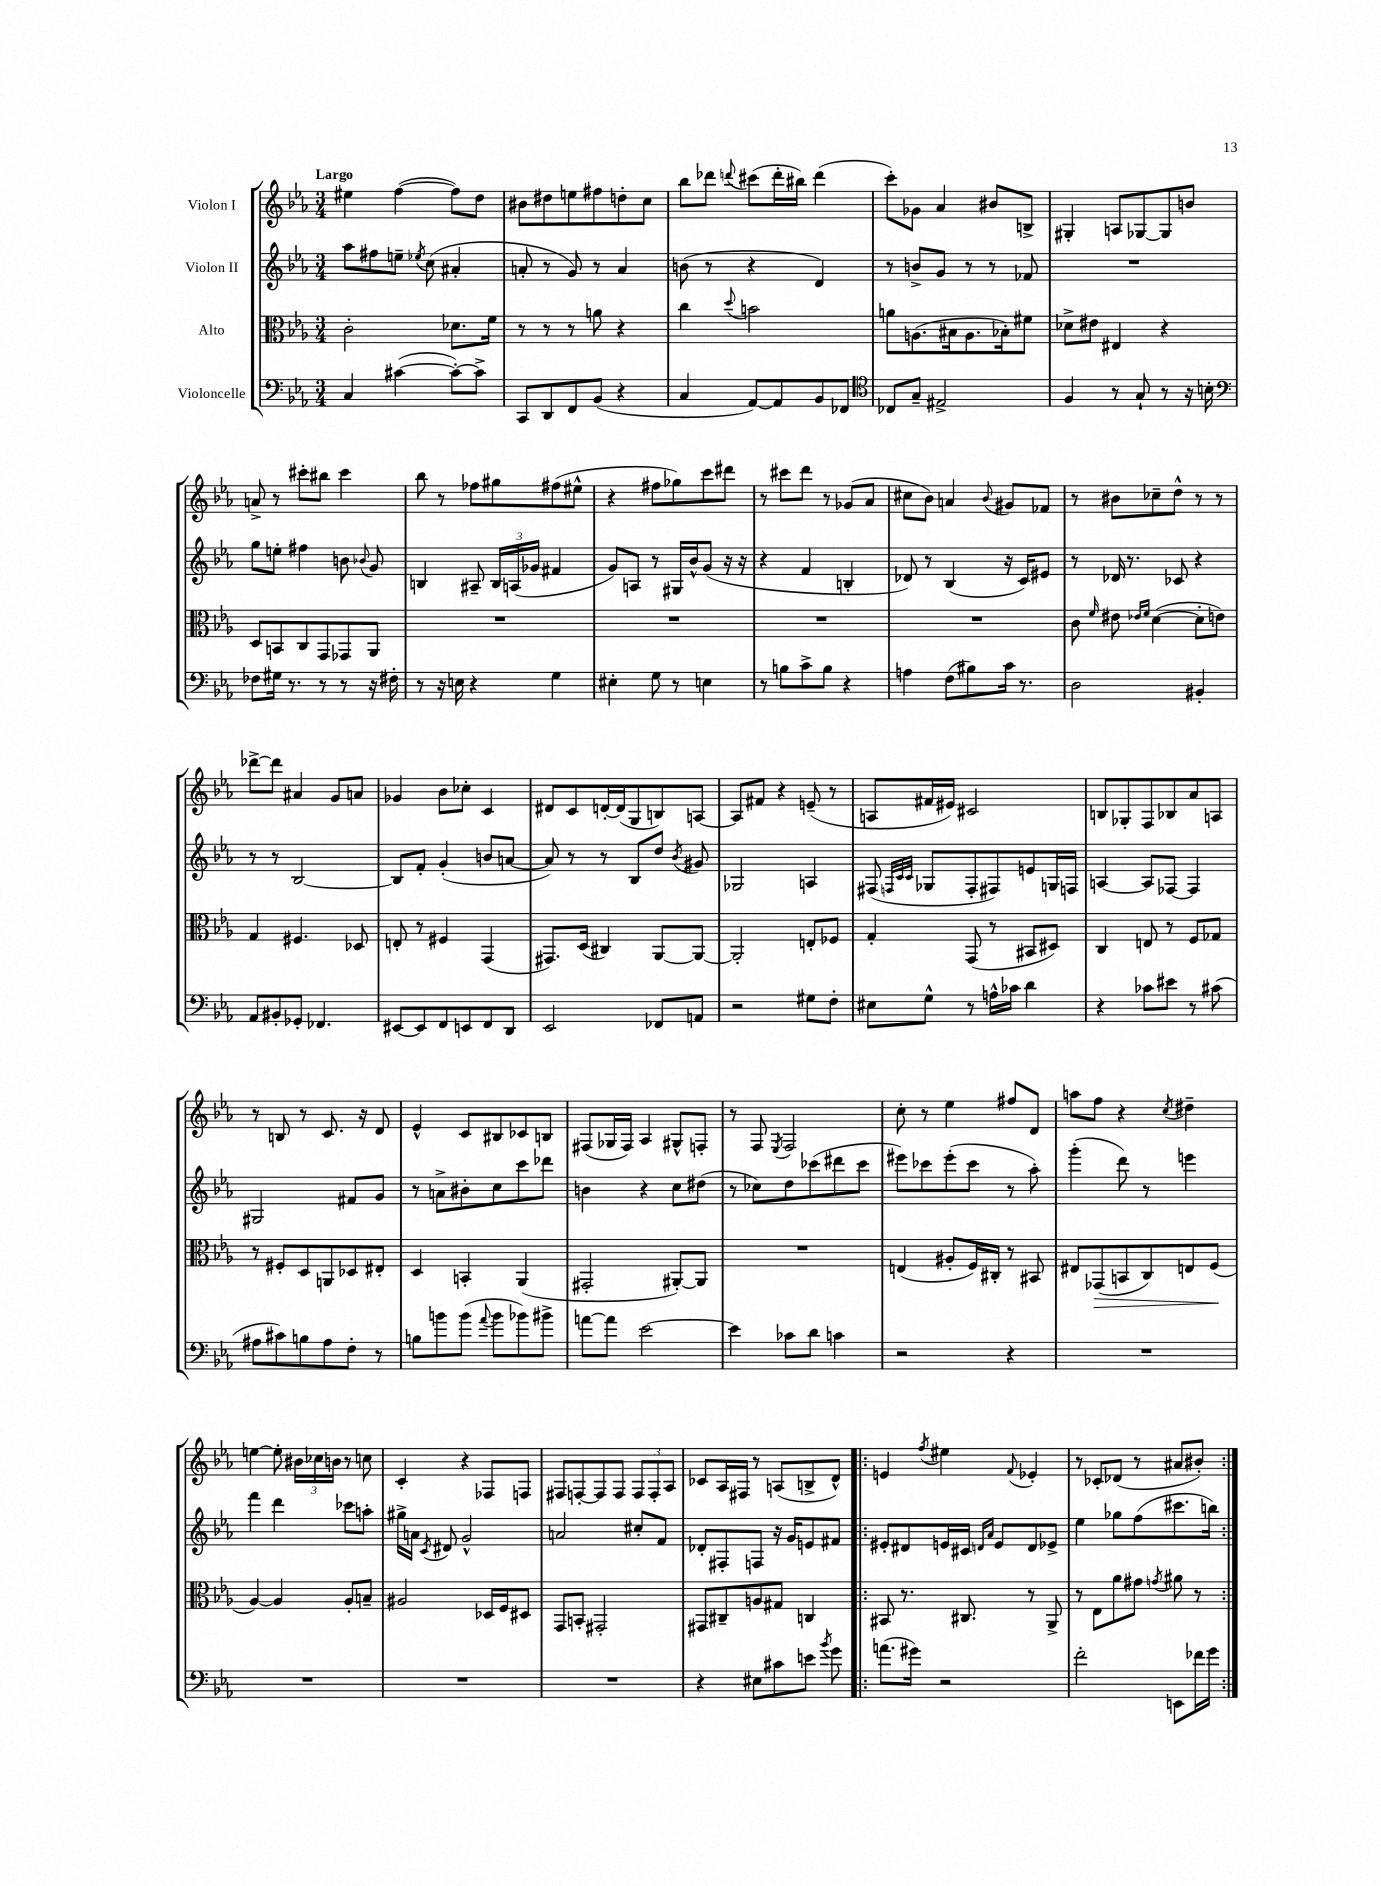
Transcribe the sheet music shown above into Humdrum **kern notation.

**kern	**kern	**kern	**kern
*staff4	*staff3	*staff2	*staff1
*clefF4	*clefC3	*clefG2	*clefG2
*k[b-e-a-]	*k[b-e-a-]	*k[b-e-a-]	*k[b-e-a-]
*M3/4	*M3/4	*M3/4	*M3/4
4C/	2c'\	8aa-\L	4ee#\
.	.	8ff#\	.
([4c#\	.	8ee~\J	([4ff\
.	.	8qee-/	.
.	.	(8cc\	.
8c#'\_L)	8.d-\L	4a#'/	8ff\]L)
8c#^\]J	.	.	8dd\J
.	16f\Jk	.	.
=	=	=	=
8CC/L	8r	8a'/	8b#\L
8DD/	8r	8r	8dd#\
8FF/	8r	8g/)	8ee\
(8BB-/J	8a\	8r	8ff#\
4r	4r	4a/	8dd'\
.	.	.	8cc\J
=	=	=	=
4C/	4cc\	(8b\	8bb-\L
.	.	8r	8ddd-\J
.	8qqdd/	.	8qqddd/
[8AA-/L)	2b\	4r	(8ccc#\L
8AA-/]	.	.	16ddd'\L
.	.	.	16bb#\JJ)
8BB-/	.	4d/)	(4ddd\
8FF-/J	.	.	.
=	=	=	=
*clefC4	*	*	*
8C-/L	8a\L	8r	8ccc'\L)
8G~/J	(8.A\	8b^/L	8g-\J
2E#^/	.	8g/J	4a-/
.	16B#\k	.	.
.	8.A\	8r	.
.	.	8r	8b#/L
.	16B-'\k)	.	.
.	8f#\J	8f-/	8B^/J
=	=	=	=
4F/	8d-^\L	2.r	4G#'/
.	8e#\J	.	.
8r	4E#/	.	8A/L
8G`/	.	.	[8G-/
8r	4r	.	8G-/]
16r	.	.	8b/J
16B'\	.	.	.
=	=	=	=
*clefF4	*	*	*
8F-\L	8D/L	8gg\L	8a^/
16G#\Jk	8BB/	8ee'\J	8r
8.r	.	.	.
.	8C/	4ff#\	8ccc#'\L
8r	8GG/	.	8bb#\J
8r	8GG-/	8b\	4ccc#\
.	.	8qqb-/	.
16r	8AA-/J	8g/	.
16F#'\	.	.	.
=	=	=	=
8r	2.r	4B/	8bb-\
16r	.	.	8r
16E\	.	.	.
4r	.	8A#~/	8ff-\L
.	.	24B/LL	8gg#\
.	.	(24A/	.
.	.	24g-/JJ	.
4G\	.	4f#/	(8ff#\
.	.	.	8ee#^^\J
=	=	=	=
4E#'\	2.r	8g/L)	4r
.	.	8A/J	.
8G\	.	8r	8ff#\L
8r	.	16G#/LL	8gg-\)
.	.	16b-^^/J	.
4E\	.	(8g/J	8ccc\
.	.	16r	8ddd#\J
.	.	16r	.
=	=	=	=
8r	2.r	4r	8r
8B\L	.	.	8ccc#\L
8c^\	.	4f/	8ddd\J
8B\J	.	.	8r
4r	.	4B'/	(8g-/L
.	.	.	8a-/J
=	=	=	=
4A\	2.r	8d-/)	8cc#\L
.	.	8r	8b-\J)
(8F\L	.	(4B-/	4a/
8B#\)	.	.	.
.	.	.	8qqb-/
16c\Jk	.	16r	8g#/L
8.r	.	16c/LK)	.
.	.	8e#/J	8f-/J
=	=	=	=
2D\	8c\	8r	8r
.	16qqf/	.	.
.	8e#\	16d-/	8b#\L
.	.	8.r	.
.	16qqe-/LL	.	.
.	16qqf/JJ	.	.
.	([4d\	.	8cc-~\
.	.	8c-/	8dd^^\J
4BB#'/	8d'\]L	4r	8r
.	8e\J)	.	8r
=	=	=	=
8AA-/L	4G/	8r	[8ddd-^\L
8BB#'/	.	8r	8ddd-\]J
8GG-'/J	4.F#/	[2B-/	4a#/
4.FF-/	.	.	.
.	.	.	8g/L
.	8D-/	.	8a/J
=	=	=	=
[8EE#/L	8E'/	8B-/]L	4g-/
8EE#/]	8r	8f'/J	.
8FF/	4F#/	(4g'/	8b-\L
8EE/	.	.	8cc-'\J
8FF/	(4GG/	8b/L	4c/
8DD/J	.	[8a/J	.
=	=	=	=
2EE-/	8.GG#/L)	8a/])	8d#/L
.	.	8r	8c/
.	(16D/Jk	.	.
.	4C#/)	8r	[16d'/L
.	.	.	(16d/]J
.	.	8B-/L	8G/
8FF-/L	[8AA-/L	8dd/J	8B/)
.	.	8qb-/	.
8AA/J	8AA-/_J	8g#/	[8A/J
=	=	=	=
2r	2AA-'/]	2G-/	8A/]L
.	.	.	8f#/J
.	.	.	4r
8G#\L	8E'/L	4A/	(8e~/
8F'\J	8F-/J	.	8r
=	=	=	=
8E#\L	4G'/	(8F#/	8A/L
.	.	32qqF/LLL	.
.	.	32qqc/	.
.	.	32qqc/JJJ	.
8G^^\J	.	8G-/L	16f#/L
.	.	.	16e#/JJ)
8r	(8GG/	8F'/	2c#/
16A^^\LL	8r	8F#/)	.
16c-\JJ	.	.	.
4d\	8BB#/L	8e/	.
.	8D#/J)	16G/L	.
.	.	16F/JJ	.
=	=	=	=
4r	4C/	[4A/	8B/L
.	.	.	8G-'/
8c-\L	8E/	8A/]L	8F/
8e#\J	8r	[8F-/J	8B-/
8r	8F/L	4F-/]	8a-/
(8c#\	8G-/J	.	8A/J
=	=	=	=
8A#\L	8r	2G#/	8r
8c#\)	8F#'/L	.	8B/
8B\	8D/	.	8r
8A#\	8AA/	.	8.c/
8F'\J	8D-/	8f#/L	.
.	.	.	16r
8r	8E#'/J	8g/J	8d/
=	=	=	=
8B\L	4D/	8r	4e-^^/
8b\	.	8a^\L	.
(8b\J	4BB'/	8b#'\	8c/L
8qqa-/	.	.	.
8b\L	.	8cc\	8B#/
8b-\)	(4AA-/	8ccc\	8c-/
8b#^\J	.	8ddd-\J	8B/J
=	=	=	=
[8a\L	2GG#'/	4b\	(8F#/L
8a\]J	.	.	16G-/L
.	.	.	16F#/JJ)
[2e-\	.	4r	4A-/
.	[8AA#'/L)	8cc\L	8G#^^/L
.	8AA#/]J	(8dd#\J	8F'/J
=	=	=	=
4e-\]	2.r	8r	8r
.	.	8cc-\L)	8F/
.	.	.	8qE-/
8c-\L	.	8dd\	2F/
8d\J	.	(8ccc-\	.
4c\	.	8ddd#\	.
.	.	8ccc-\J	.
=	=	=	=
2r	(4E/	8eee#\L)	8cc'\
.	.	8ccc-\	8r
.	8A#'/L	(8eee#'\	4ee-\
.	16F/L)	8ccc-\J	.
.	16C#'/JJ	.	.
4r	8r	8r	8ff#/L
.	8BB#/	8aa-'\)	8d/J
=	=	=	=
2.r	8E#/L	(4ggg'\	8aa\L
.	(8GG-/	.	8ff\J
.	8BB/	8ddd\)	4r
.	8C/)	8r	.
.	.	.	8qcc/
.	8E/	4eee\	4dd#~\
.	(8F/J	.	.
=	=	=	=
2.r	[4A-/)	4fff\	[4ee\
.	4A-/]	4ddd\	8ee'\]
.	.	.	24b#\LL
.	.	.	24cc-\
.	.	.	24b\JJ
.	8A-'/L	8ccc-\L	8r
.	8B~/J	8aa'\J	8cc\
=	=	=	=
2.r	2A#/	16gg#^\LL	4c'/
.	.	16a\JJ	.
.	.	8qc/	.
.	.	8d#/	.
.	.	2g^^/	4r
.	16D-/LL	.	8F-/L
.	16F/J	.	.
.	8D#/J	.	8F/J
=	=	=	=
2.r	8GG/L	2a/	8F#/L
.	8BB'/J	.	[8F'/
.	2GG#'/	.	8F/]
.	.	.	8F/J
.	.	8cc#'/L	12F/L
.	.	.	12F'/
.	.	8f/J	.
.	.	.	12A-/J
=	=	=	=
4r	8GG#/L	8d-'/L	8c-/L
.	8C#~/	8F#'/	16A-/L
.	.	.	16F#/JJ
8E#\L	8A/	8F/J	8r
8c#\	8G#/J	16r	(8A/L
.	.	16g/LK	.
8e\J	4C/	8e/	8B^/
8qb-/	.	.	.
8g\	.	8f#/J	8d^^/J)
=!|:	=!|:	=!|:	=!|:
(8.a\L	8BB#/	8e#'/L	4e/
.	8.r	8d#/	.
16g#\Jk)	.	.	.
.	.	.	8qff/
2r	.	16e/L	4ee#\
.	8.C#/	16c#/JJ	.
.	.	16qqd/LL	.
.	.	16qqa-/JJ	.
.	.	8e/L	.
.	.	.	8qqf/
.	8r	8d/	4e-'/
.	8AA-^/	8e-^/J	.
=	=	=	=
2f'\	8r	4ee-\	8r
.	8E-\L	.	8c-'/L
.	8a-\	8gg-\L	(8d-/J
.	8g#\J	(8ff\	8r
.	8qg/	.	.
8EE\L	8a#\	8.ccc#\	8a#/L
16f-\L	8r	.	8b#'/J)
16g\JJ	.	16bb\Jk)	.
==:|!	==:|!	==:|!	==:|!
*-	*-	*-	*-
